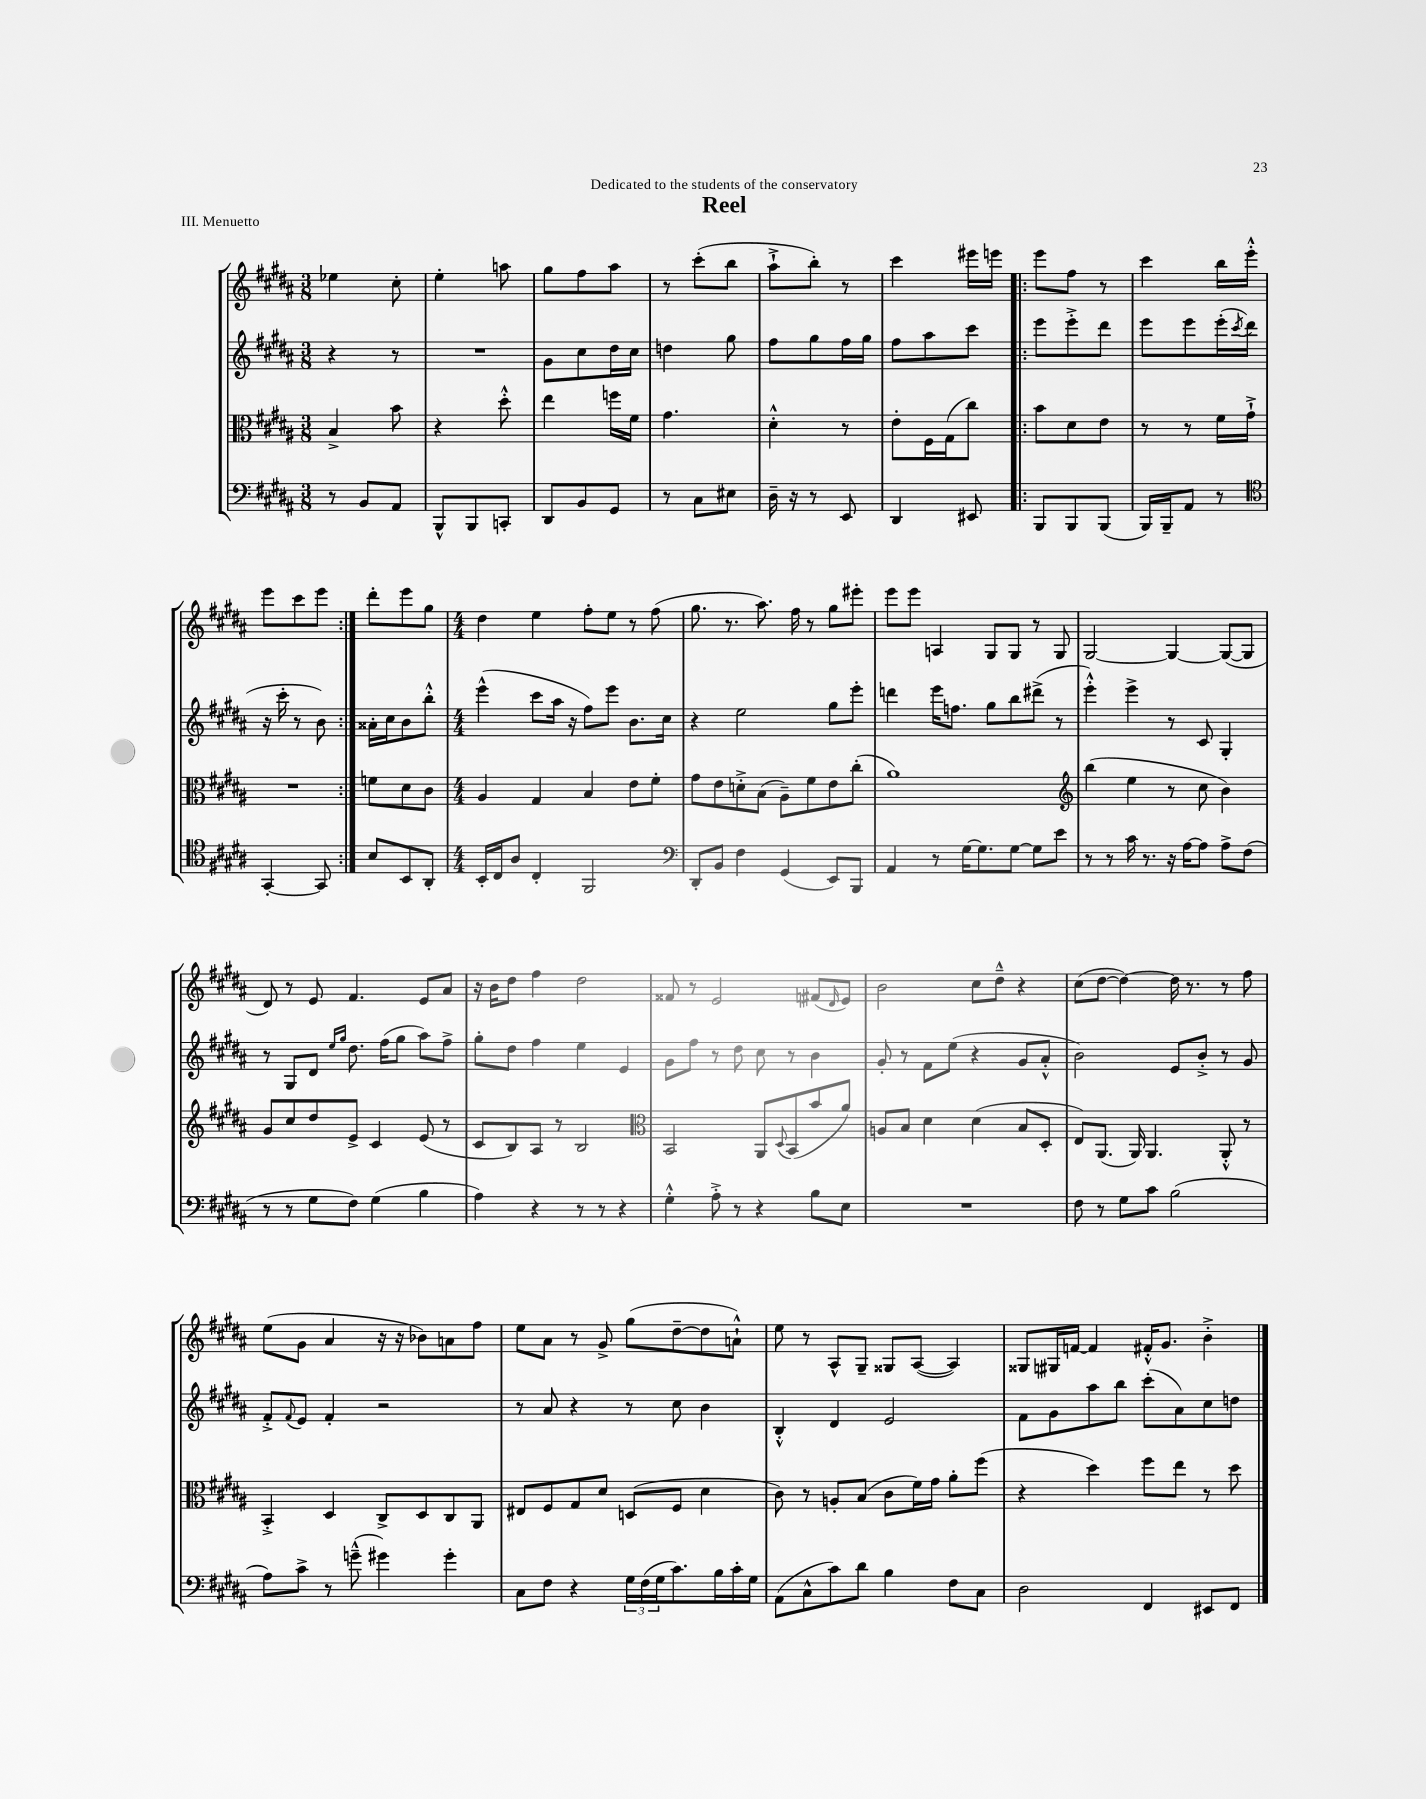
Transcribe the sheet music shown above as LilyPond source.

\header { title = "Reel" dedication = "Dedicated to the students of the conservatory" piece = "III. Menuetto" }
<<
\new StaffGroup <<
\new Staff = "s0" {
    \clef treble \key b \major \numericTimeSignature \time 3/8
    ees''4 cis''8-. |
    e''4-. a''8 |
    gis''8 fis''8 ais''8 |
    r8 cis'''8-.( b''8 |
    ais''8-!-> b''8-.) r8 |
    cis'''4 eis'''16 e'''16 |
    \repeat volta 2 { e'''8 fis''8 r8 |
    cis'''4 b''16 e'''16-.-^ |
    e'''8 cis'''8 e'''8 | }
    dis'''8-. e'''8 gis''8 |
    \numericTimeSignature \time 4/4 dis''4 e''4 fis''8-. e''8 r8 fis''8( |
    gis''8. r8. ais''8.) fis''16 r8 gis''8 eis'''8-. |
    e'''8 e'''8 a4 gis8 gis8 r8 gis8 |
    gis2~ gis4~ gis8~( gis8 |
    dis'8) r8 e'8 fis'4. e'8 ais'8 |
    r16 b'16 dis''8 fis''4 dis''2 |
    fisis'8 r8 e'2 fis'8( \grace { dis'16 } e'8) |
    b'2 cis''8 dis''8---^ r4 |
    cis''8( dis''8~ dis''4~) dis''16 r8. r8 fis''8 |
    e''8( gis'8 ais'4 r16 r16 bes'8) a'8 fis''8 |
    e''8 ais'8 r8 gis'8-> gis''8( dis''8~-- dis''8 a'8-!-^) |
    e''8 r8 ais8-^ gis8-- gisis8 ais8~( ais4) |
    gisis8 gis16 f'16~ f'4 fis'16-.-^ gis'8. b'4-.-> \bar "|." |
}
\new Staff = "s1" {
    \clef treble \key b \major \numericTimeSignature \time 3/8
    r4 r8 |
    R4. |
    gis'8 cis''8 dis''16 cis''16 |
    d''4 gis''8 |
    fis''8 gis''8 fis''16 gis''16 |
    fis''8 ais''8 cis'''8 |
    \repeat volta 2 { e'''8 e'''8-.-> dis'''8 |
    e'''8 e'''8 e'''16-.( \acciaccatura { cis'''8 } dis'''16 |
    r16 cis'''16-. r8 b'8) | }
    aisis'16-. cis''16 b'8 b''8-.-^ |
    \numericTimeSignature \time 4/4 e'''4-^( cis'''8 ais''16 r16 fis''8) e'''8 b'8. cis''16 |
    r4 e''2 gis''8 e'''8-. |
    d'''4 e'''16 f''8. gis''8 b''8 dis'''8->( r8 |
    e'''4-.-^) e'''4-> r8 cis'8 gis4-. |
    r8 gis8 dis'8 \grace { e''16 gis''16 } dis''8. fis''16( gis''8 ais''8) fis''8-> |
    gis''8-. dis''8 fis''4 e''4 e'4 |
    gis'8 fis''8 r8 dis''8 cis''8 r8 b'4 |
    gis'8-. r8 fis'8 e''8( r4 gis'8 ais'8-.-^ |
    b'2) e'8 b'8-.-> r8 gis'8 |
    fis'8-.-> \appoggiatura { fis'8 } e'8 fis'4-. r2 |
    r8 ais'8 r4 r8 cis''8 b'4 |
    b4-.-^ dis'4 e'2 |
    fis'8 gis'8 ais''8 b''8 cis'''8-.( ais'8) cis''8 d''8 \bar "|." |
}
\new Staff = "s2" {
    \clef alto \key b \major \numericTimeSignature \time 3/8
    b4-> b'8 |
    r4 dis''8-.-^ |
    e''4 f''16 fis'16 |
    gis'4. |
    dis'4-.-^ r8 |
    e'8-. fis16 gis16( cis''8) |
    \repeat volta 2 { b'8 dis'8 e'8 |
    r8 r8 fis'16 gis'16-!-> |
    R4. | }
    f'8 dis'8 cis'8 |
    \numericTimeSignature \time 4/4 ais4 gis4 b4 e'8 fis'8-. |
    gis'8 e'8 d'8-.-> b8( ais8--) fis'8 e'8 cis''8-.( |
    ais'1) |
    \clef treble b''4( e''4 r8 cis''8 b'4) |
    gis'8 cis''8 dis''8 e'8-> cis'4 e'8( r8 |
    cis'8 b8) ais8 r8 b2 |
    \clef alto b,2 ais,8 \appoggiatura { dis8 } b,8( b'8 ais'8) |
    a8 b8 dis'4 dis'4( b8 dis8-. |
    e8) ais,8.( ais,16) ais,4. ais,8-.-^ r8 |
    b,4-.-> dis4 cis8-> dis8 cis8 ais,8 |
    eis8 fis8 gis8 dis'8 d8( fis8 dis'4 |
    cis'8) r8 a8-. b8( cis'8 fis'16) gis'16 ais'8-. fis''8( |
    r4 dis''4) fis''8 e''8 r8 dis''8 \bar "|." |
}
\new Staff = "s3" {
    \clef bass \key b \major \numericTimeSignature \time 3/8
    r8 b,8 ais,8 |
    b,,8-^ b,,8 c,8-. |
    dis,8 b,8 gis,8 |
    r8 cis8 eis8 |
    dis16-- r16 r8 e,8 |
    dis,4 eis,8 |
    \repeat volta 2 { b,,8 b,,8 b,,8( |
    b,,16) b,,16-- ais,8 r8 |
    \clef tenor gis,4~-. gis,8 | }
    b8 b,8 ais,8-. |
    \numericTimeSignature \time 4/4 b,16-. cis16 ais8 cis4-. fis,2 |
    \clef bass dis,8-. b,8 fis4 gis,4( e,8) b,,8 |
    ais,4 r8 gis16~ gis8. gis8~ gis8 e'8 |
    r8 r8 cis'16 r8. r16 ais16~ ais8 ais8-> fis8( |
    r8 r8 gis8 fis8) gis4( b4 |
    ais4) r4 r8 r8 r4 |
    gis4-.-^ ais8-.-> r8 r4 b8 e8 |
    R1 |
    fis8 r8 gis8 cis'8 b2( |
    ais8) cis'8-> r8 g'8---^( gis'4) gis'4-. |
    cis8 fis8 r4 \tuplet 3/2 { gis16 fis16( gis16 } cis'8.) b16 cis'16-. gis16 |
    ais,8( cis8-^ cis'8) dis'8 b4 fis8 cis8 |
    dis2 fis,4 eis,8 fis,8 \bar "|." |
}
>>
>>
\layout { \context { \Score \remove "Bar_number_engraver" } }
